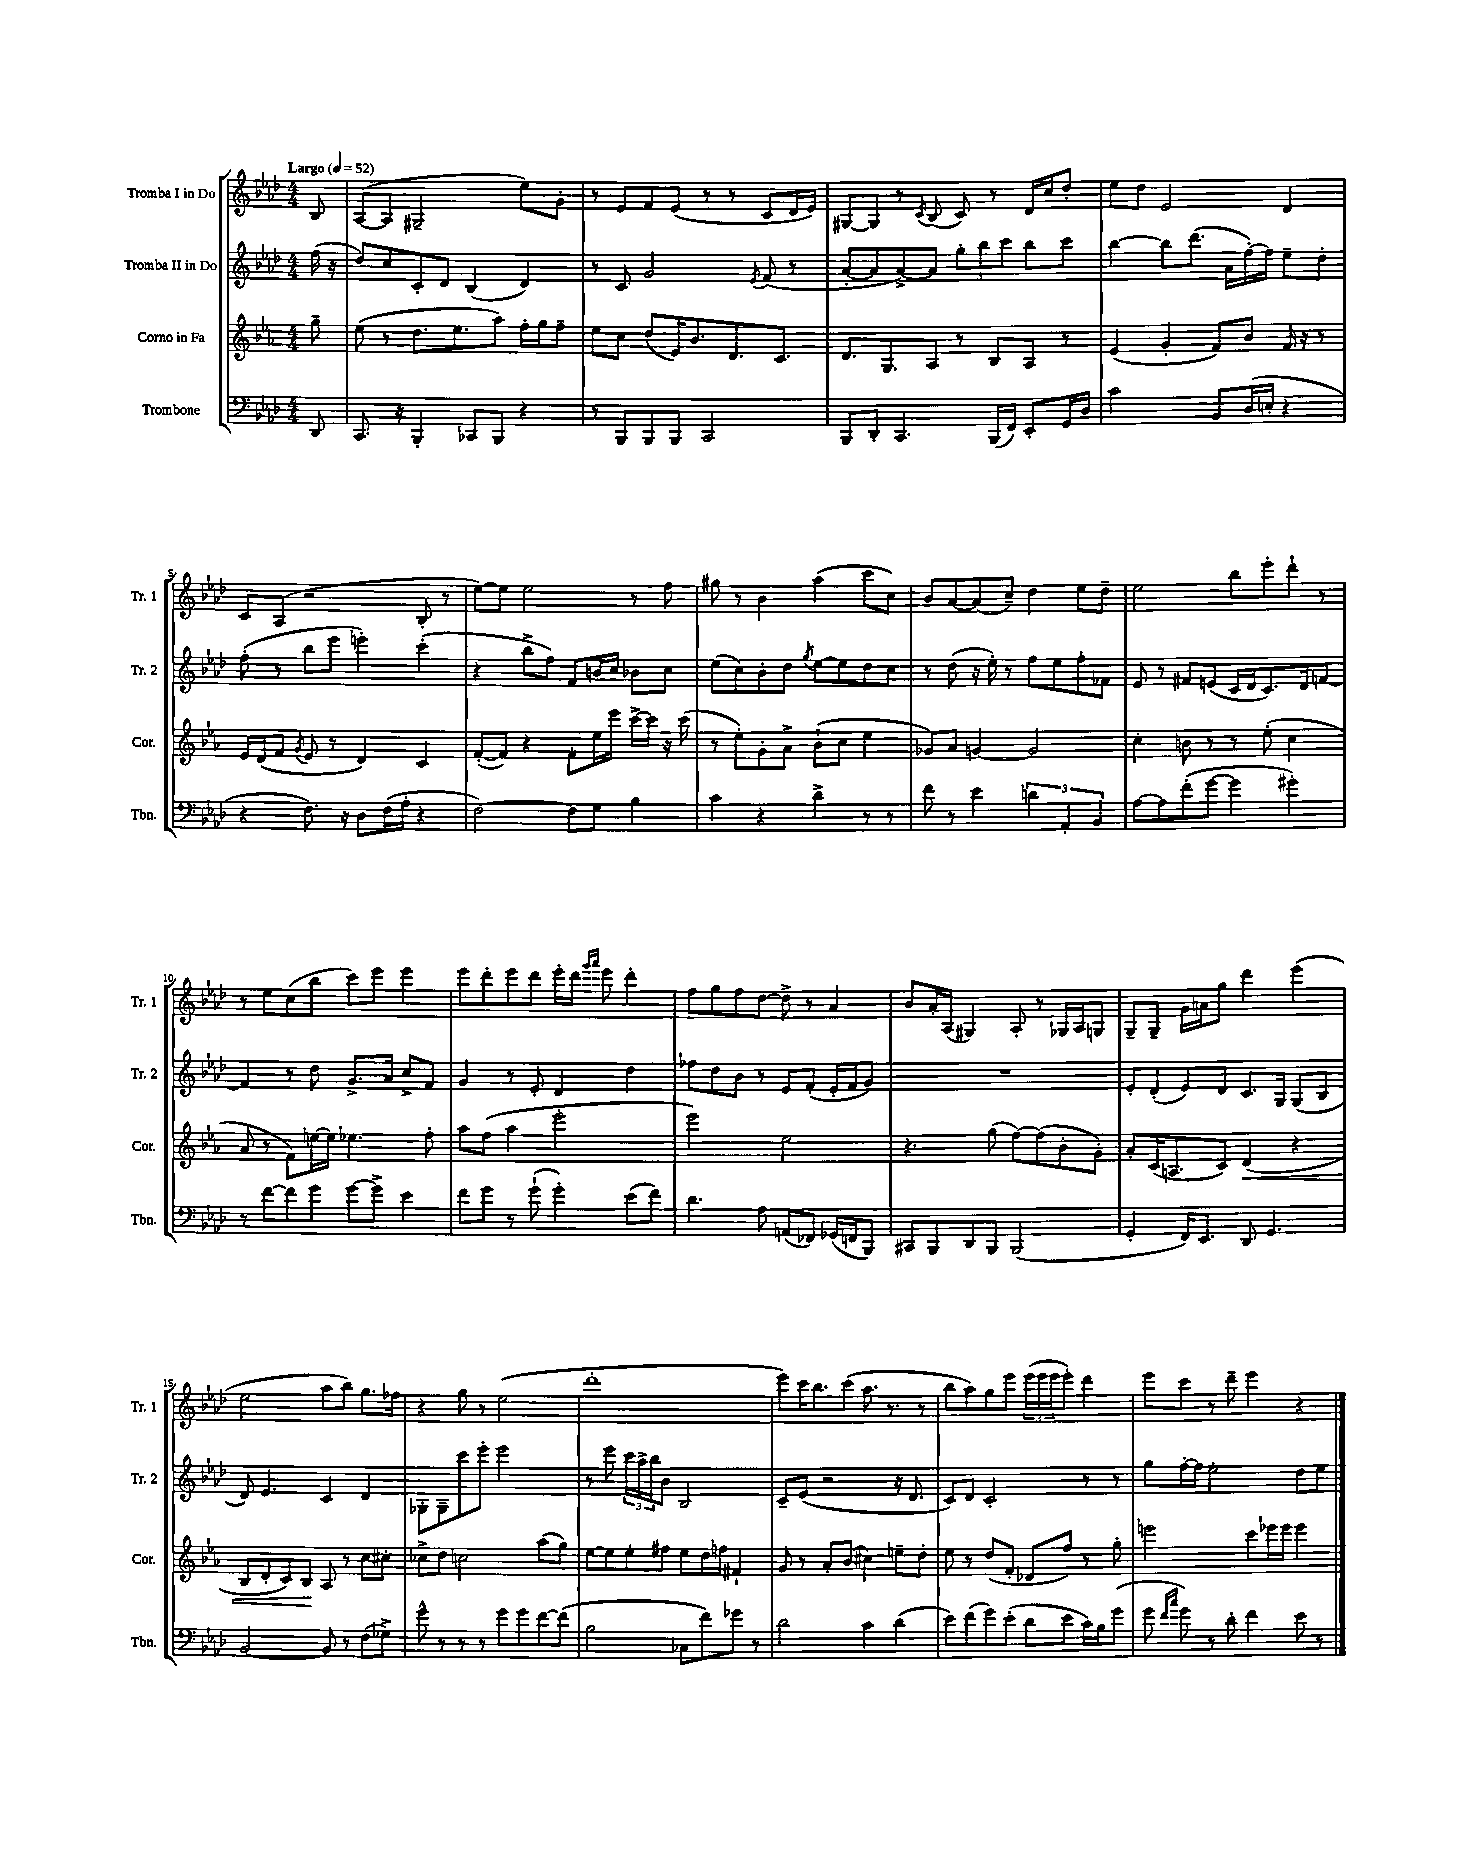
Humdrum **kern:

**kern	**kern	**kern	**kern
*staff4	*staff3	*staff2	*staff1
*clefF4	*clefG2	*clefG2	*clefG2
*k[b-e-a-d-]	*k[b-e-a-]	*k[b-e-a-d-]	*k[b-e-a-d-]
*M4/4	*M4/4	*M4/4	*M4/4
*MM52	*MM52	*MM52	*MM52
8DD-/	8gg~\	(16ff\	8B-/
.	.	16r	.
=	=	=	=
8.CC/	(8ee-\	8dd-/L)	([8A-/L
.	8r	8cc/	8A-/]J
16r	.	.	.
4BBB-'/	8.dd\L	8c'/	2G#~/
.	.	8d-/J	.
.	8.ee-\	.	.
8CC-/L	.	(4B-/	.
8BBB-/J	8aa-\J)	.	.
4r	16ff'\LL	4d-/)	8ee-\L)
.	16gg\J	.	.
.	8ff~\J	.	8g'\J
=	=	=	=
8r	8ee-\L	8r	8r
8BBB-/L	8cc\J	8c/	8e-/L
8BBB-/	(8dd/L	2g/	8f/
8BBB-/J	16e-/K)	.	(8e-/J
.	8.b-/	.	.
2CC/	.	.	8r
.	8.d/	.	8r
.	.	8qe-/	.
.	.	(8f/	8c/L
.	8.c/J	.	.
.	.	8r	16d-/L
.	.	.	16e-/JJ)
=	=	=	=
8BBB-/L	8.d/L	[8a-'/L	[8G#/L
8DD-'/J	.	8a-/]	8G#/]J
.	8.G/	.	.
4.CC/	.	[8a-^/)	8r
.	.	.	8qc/
.	8A-/J	8a-/]J	(8B-/
.	8r	12gg'\L	8c/)
.	.	12bb-\	.
(16BBB-/LL	8B-/L	.	8r
.	.	12ccc\J	.
16FF/JJ)	.	.	.
8EE-'/L	8A-/J	8bb-\L	16d-/LL
.	.	.	16cc/J
16GG/L	8r	8ccc\J	8dd-'/J
16D-/JJ	.	.	.
=	=	=	=
2c\	(4e-/	[4bb-\	8ee-\L
.	.	.	8dd-\J
.	4g'/	8bb-\]L	2e-/
.	.	(8.ddd-\J	.
8BB-/L	8f/L)	.	.
.	.	16a-\LL	.
(16D-/L	8b-/J	[16ff'\)	.
16E'/JJ	.	16ff\]JJ	.
4r	16f/	8ee-~\L	4d-/
.	16r	.	.
.	8r	8dd-'\J	.
=	=	=	=
4r	16e-/LL	(8ff'\	8c/L
.	(16d/J	.	.
.	8f/J	8r	(8A-/J
.	8qg/	.	.
8.F\)	8e-/	8bb-\L	2r
.	8r	8eee-\J	.
16r	.	.	.
8D-\L	4d/)	4eee'\)	.
(16F\L	.	.	.
16A-'\JJ	.	.	.
4r	4c/	(4ccc'\	8B-'/
.	.	.	8r
=	=	=	=
[2F\)	([8f'/L	4r	[8ee-\L)
.	8f/]J)	.	8ee-\]J
.	4r	8bb-^\L	2ee-\
.	.	8ff\J)	.
8F\]L	8f'\L	8f/L	.
8G\J	16ee-\L	16b/L	.
.	16eee-\JJ	16cc/JJ	.
4B-\	[16ccc^\LL	8b-\L	8r
.	16ccc\]JJ	.	.
.	16r	8cc\J	8ff\
.	(16ccc\	.	.
=	=	=	=
4c\	8r	(8ee-\L	8gg#\
.	8ee-'\L)	8cc\)	8r
4r	8g'\	8b-'\	4b-\
.	8a-^\J	8dd-\J	.
.	.	8qgg/	.
4d-^\	(8b-`\L	[8ee-\L	(4aa-\
.	8cc\J	8ee-\]	.
8r	4ee-\	8dd-\	8ccc\L
8r	.	8cc\J	8cc\J)
=	=	=	=
8f\	8g-/L)	8r	8b-/L
8r	8a-/J	(8dd-\	[8a-/
4e-\	[4g/	16r	(8a-/]
.	.	16ee-'\)	.
.	.	8r	8cc~/J)
6d\	2g/]	8ff\L	4dd-\
.	.	8ee-\	.
6AA-'/	.	.	.
.	.	8ff'\	8ee-\L
6BB-/	.	.	.
.	.	8f-\J	8dd-~\J
=	=	=	=
[8A-\L	4cc'\	8e-/	2ee-\
8A-\]	.	8r	.
(8f'\	8b\	8f#/L	.
[8g\J	8r	(8e/J	.
4g\]	8r	16c/LL	8bb-\L
.	.	16d-/J	.
.	(8ee-'\	8.c/)	8eee-'\
4g#'\)	4cc\	.	8ddd-`\J
.	.	16d-/k	.
.	.	[8f/J	8r
=	=	=	=
8r	8a-/	4f/]	8r
[8f\L	8r	.	8ee-\L
8f\]	8f\L)	8r	(8cc\
8g\J	[16ee\L	8dd-\	8bb-\J
.	16ee\]JJ	.	.
[8g\L	4.ee-\	8.g^/L	8ccc\L)
8g^\]J	.	.	8eee-\J
.	.	16a-/Jk	.
4e-\	.	8cc^/L	4eee-\
.	8ff'\	8f/J	.
=	=	=	=
8f\L	8aa-\L	4g/	8eee-\L
8g\J	(8ff\J	.	8ddd-'\
8r	4aa-\	8r	8eee-\
(8g`\	.	8e-'/	8ddd-\J
4g'\)	2eee-'\	4d-/	16eee-'\LL
.	.	.	16ddd-\JJ
.	.	.	16qqggg/LL
.	.	.	16qqaaa-/JJ
.	.	.	8eee-\
(8e-\L	.	4dd-\	4ddd-'\
8f\J)	.	.	.
=	=	=	=
4.d-\	2eee-\)	8ff-\L	8ff\L
.	.	8dd-\	8gg\
.	.	8b-\J	8ff\
8A-\	.	8r	[8dd-\J
(8AA/L	2ee-\	8e-/L	8dd-^\]
8FF-/J)	.	(8f'/J	8r
(16GG-/LL	.	16e-'/LL	4a-/
16FF/J	.	16f/J	.
8BBB-/J)	.	8g/J)	.
=	=	=	=
8CC#/L	4.r	1r	8b-/L
8BBB-/	.	.	16a-'/L
.	.	.	(16A-/JJ
8DD-/	.	.	4G#/)
8BBB-/J	(8gg\	.	.
(2BBB-/	[8ff\L)	.	8A-'/
.	(8ff\]	.	8r
.	8b-'\	.	16G-/LL
.	.	.	16A-/J
.	8g'\J)	.	8G/J
=	=	=	=
4GG'/	8a-'/L	8e-'/L	8G~/L
.	(16c/K	(8d-'/	8G~/J
.	8.A/	.	.
16FF/LK)	.	8e-/)	16g\LL
8.EE-/J	.	.	16a\J
.	8c/J)	8d-/J	8gg\J
8DD-/	(4d/	8.c/L	4ddd-\
4.GG/	.	.	.
.	.	16G/Jk	.
.	4r	(8G/L	(4eee-\
.	.	8B-/J	.
=	=	=	=
[2BB-/	8B-/L	8d-/)	2ee-\
.	8d'/	4.e-/	.
.	8c/)	.	.
.	8B-/J	.	.
8BB-/]	8A-/	4c/	8aa-\L
8r	8r	.	8bb-\J)
(8F\L	8cc\L	4d-/	8.gg\L
8G-^\J)	8cc#'\J	.	.
.	.	.	16ff-\Jk
=	=	=	=
8g^^\	8cc-^\L	8G-'\L	4r
8r	8dd\J	8G-~\	.
8r	2cc\	8ccc\	8gg\
8r	.	8eee-'\J	8r
8g\L	.	2eee-\	(2ee-\
8g\	.	.	.
[8f\	(8aa-\L	.	.
(8f\]J	8gg\J)	.	.
=	=	=	=
2B-\	[8ee-\L	8r	1ddd-'
.	8ee-\]	8eee-\	.
.	8ee-'\	24ccc\LL	.
.	.	24aa-^\	.
.	.	24bb-\J	.
.	8ff#\J	8b-\J	.
8C-\L	8ee-\L	2B-/	.
8f\)	16dd\L	.	.
.	16ff\JJ	.	.
8g-\J	4f#`/	.	.
8r	.	.	.
=	=	=	=
2d-\	8g/	8c~/L	8eee-\L)
.	8r	(8e-/J	16ccc\K
.	.	.	8.bb-\
.	8a-'/L	2r	.
.	(8b-/J	.	(8ccc\J
4c\	4cc#\)	.	8.aa-\
.	.	.	8.r
(4d-\	8ee~\L	16r	.
.	.	8.d-/	.
.	8dd'\J	.	8r
=	=	=	=
8e-\L)	8ee-\	8c/L)	8bb-\L
(8f\	8r	8d-/J	8aa-\)
8g\)	(8dd/L	2c'/	8gg\
(8e-'\J	8f'/J	.	8eee-\J
8d-\L	8d-/L	.	(24eee-\LL
.	.	.	24eee-\
.	.	.	24eee-\J
8e-\J	8ff/J)	.	8eee-'\J)
16c\LL)	8r	8r	4ddd-\
16B-\J	.	.	.
(8g\J	8gg'\	8r	.
=	=	=	=
8g\	2eee\	8gg\L	8eee-\L
16qqf/LL	.	.	.
16qqcc/JJ	.	.	.
8g\)	.	[16ff'\L	8ccc\J
.	.	16ff\]JJ	.
8r	.	2ee-'\	8r
8d-'\	.	.	8ddd-~\
4f\	8ccc\L	.	4eee-\
.	16eee-\L	.	.
.	16eee-\JJ	.	.
8e-\	4eee-\	8dd-\L	4r
8r	.	8ee-\J	.
==	==	==	==
*-	*-	*-	*-
